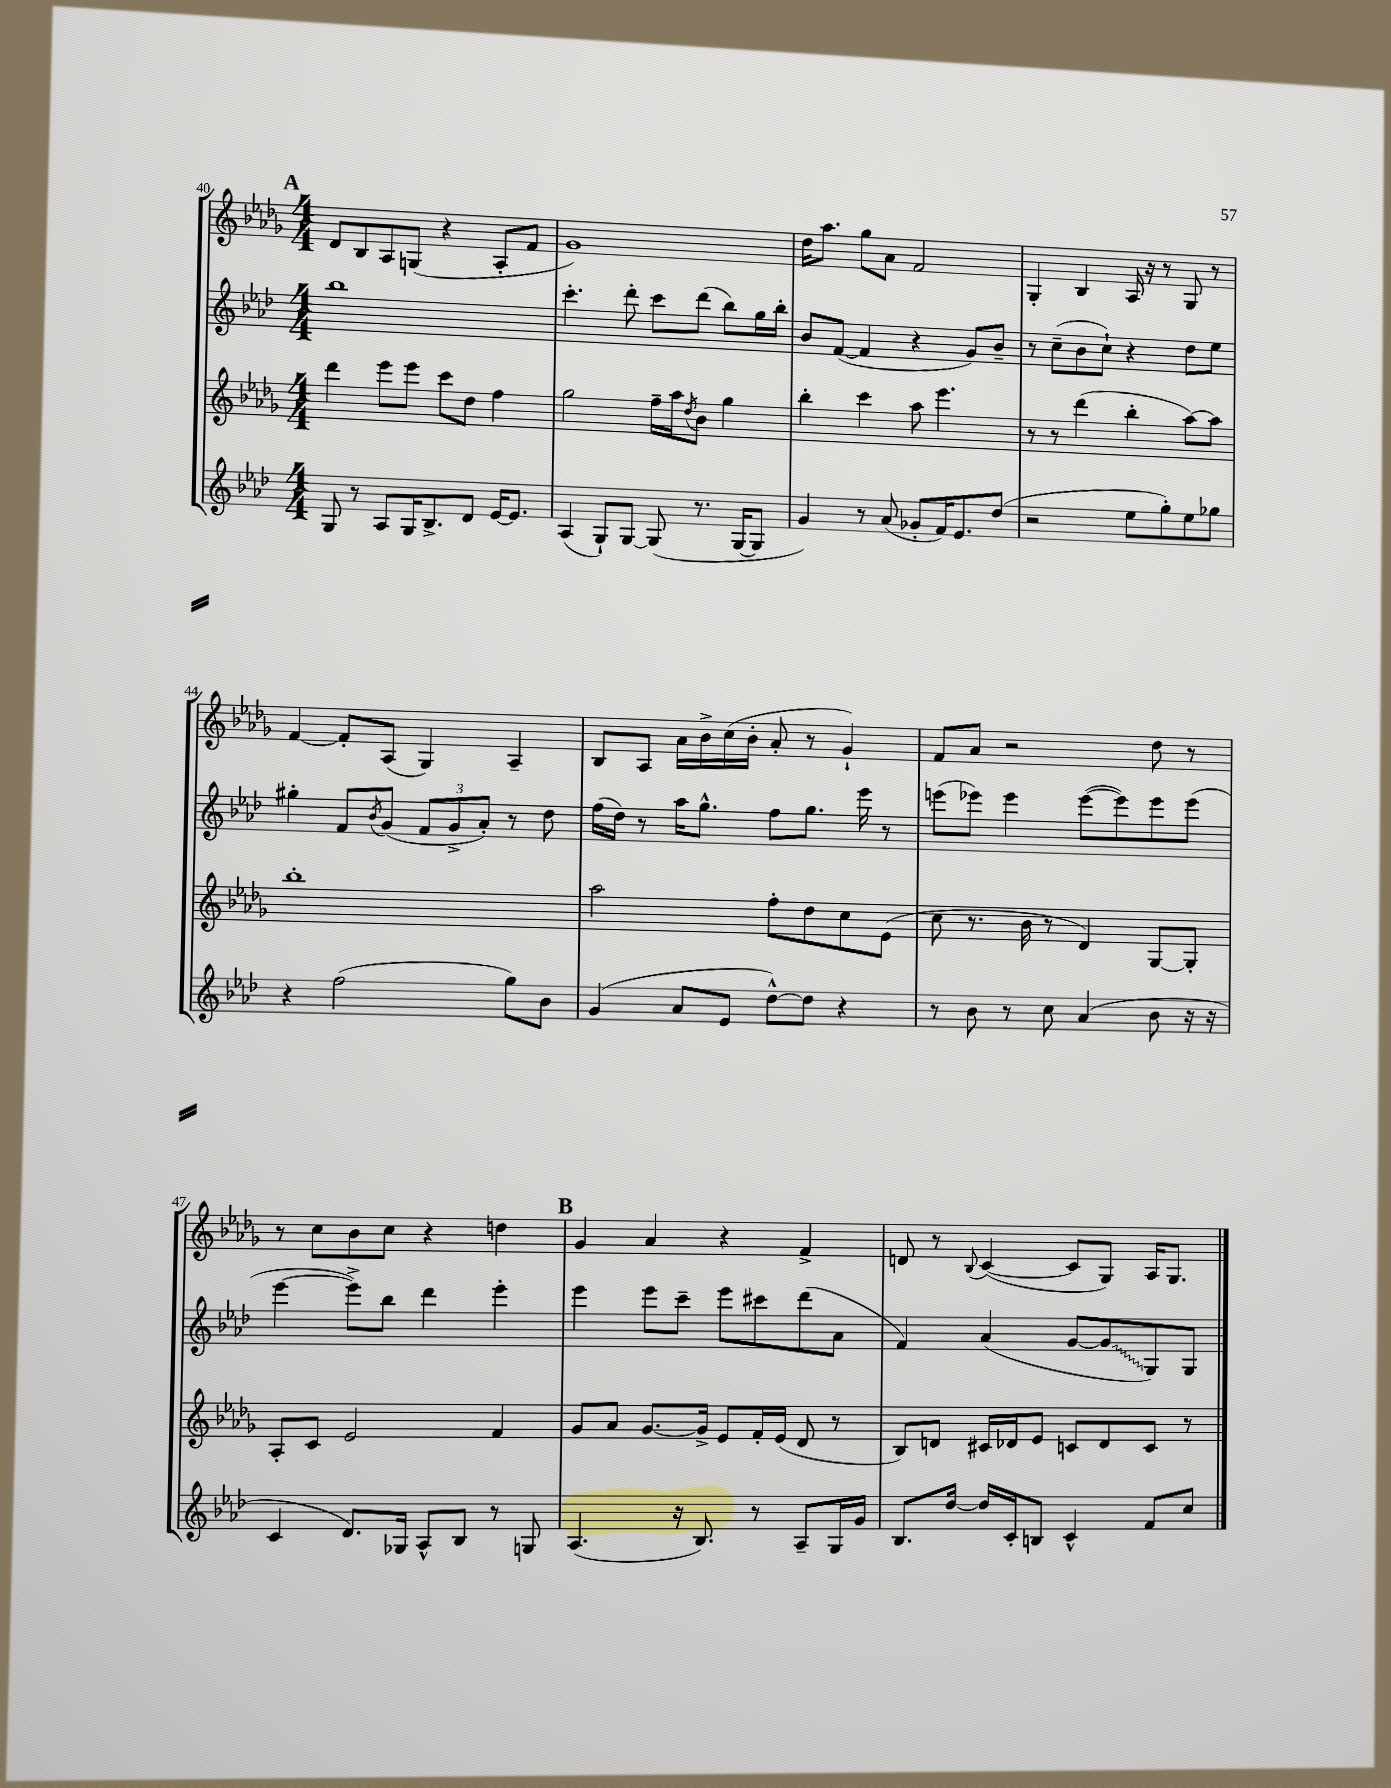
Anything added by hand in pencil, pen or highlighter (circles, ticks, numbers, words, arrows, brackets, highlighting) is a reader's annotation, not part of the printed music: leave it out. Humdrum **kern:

**kern	**kern	**kern	**kern
*staff4	*staff3	*staff2	*staff1
*clefG2	*clefG2	*clefG2	*clefG2
*k[b-e-a-d-]	*k[b-e-a-d-g-]	*k[b-e-a-d-]	*k[b-e-a-d-g-]
*M4/4	*M4/4	*M4/4	*M4/4
8G	4ddd-	1bb-	8d-
8r	.	.	8B-
8A-	8eee-	.	8A-
16G	8eee-	.	(8G
8.B-^	.	.	.
.	8ccc	.	4r
8d-	8dd-	.	.
[16e-	4ff	.	8A-'
8.e-]	.	.	.
.	.	.	8f
=	=	=	=
(4A-	2gg-	4.ccc'	1g-)
8G`)	.	.	.
[8G	.	8ddd-'	.
(8G]	16ff~	8ccc	.
.	16aa-	.	.
.	8qdd-	.	.
8.r	8b-	(8ddd-	.
.	4gg-	8bb-)	.
[16G	.	.	.
8G]	.	16gg	.
.	.	16bb-'	.
=	=	=	=
4g)	4bb-'	8b-	16dd-
.	.	.	8.aa-
.	.	([8f	.
8r	4ccc	4f]	8gg-
(8a-	.	.	8a-
8g-'	8aa-	4r	2f
16f)	4.eee-	.	.
8.e-	.	.	.
.	.	8g)	.
(8dd-	.	8b-~	.
=	=	=	=
2r	8r	8r	4G-'
.	8r	(8cc~	.
.	(4ddd-	8b-	4B-
.	.	8cc`)	.
8ee-	4bb-'	4r	16A-
.	.	.	16r
8gg')	.	.	8r
8ee-	[8aa-)	8dd-	8G-
8gg-	8aa-]	8ee-	8r
=	=	=	=
4r	1bb-'	4gg#'	[4f
(2ff	.	8f	8f']
.	.	8qb-	.
.	.	(8g	(8A-
.	.	12f	4G-)
.	.	12g^	.
.	.	12a-')	.
8gg)	.	8r	4A-~
8b-	.	8dd-	.
=	=	=	=
(4g	2aa-	(16ff	8B-
.	.	16dd-)	.
.	.	8r	8A-
8a-	.	16aa-	16a-
.	.	8.gg^^	16b-^
8e-	.	.	(16cc
.	.	.	16b-'
[8dd-^^)	8ff'	8ff	8a-'
8dd-]	8dd-	8.gg	8r
4r	8cc	.	4g-`)
.	.	16eee-	.
.	(8e-	8r	.
=	=	=	=
8r	8cc	(8eee	8f
8b-	8.r	8eee-)	8a-
8r	.	4eee-	2r
.	16b-	.	.
8cc	8r	.	.
(4a-	4d-)	([8eee-	.
.	.	8eee-])	.
8b-	[8G-	8eee-	8dd-
16r	8G-']	(8eee-	8r
16r	.	.	.
=	=	=	=
4c	8A-'	[4eee-	8r
.	8c	.	8cc
8.d-)	2e-	8eee-^])	8b-
.	.	8bb-	8cc
16G-	.	.	.
8A-^^	.	4ddd-	4r
8B-	.	.	.
8r	4f	4eee-'	4dd
8G	.	.	.
=	=	=	=
(4.A-	8g-	4eee-	4g-
.	8a-	.	.
.	[8.g-	8eee-	4a-
16r	.	8ccc~	.
8.B-)	16g-^]	.	.
.	8e-	8eee-	4r
8r	16f'	8ccc#	.
.	(16e-	.	.
8A-~	8d-	(8ddd-	4f^
16G	8r	8a-	.
16g	.	.	.
=	=	=	=
8.B-	8B-)	4f)	8d
.	8d	.	8r
[16dd-	.	.	.
.	.	.	8qqB-
16dd-]	16c#	(4a-	([4c
16c'	16d-	.	.
8B	8e-	.	.
4c^^	8c	[8g	8c]
.	8d-	8g]	8G-)
8f	8c	8G)	16A-
.	.	.	8.G-
8cc	8r	8G	.
==	==	==	==
*-	*-	*-	*-
